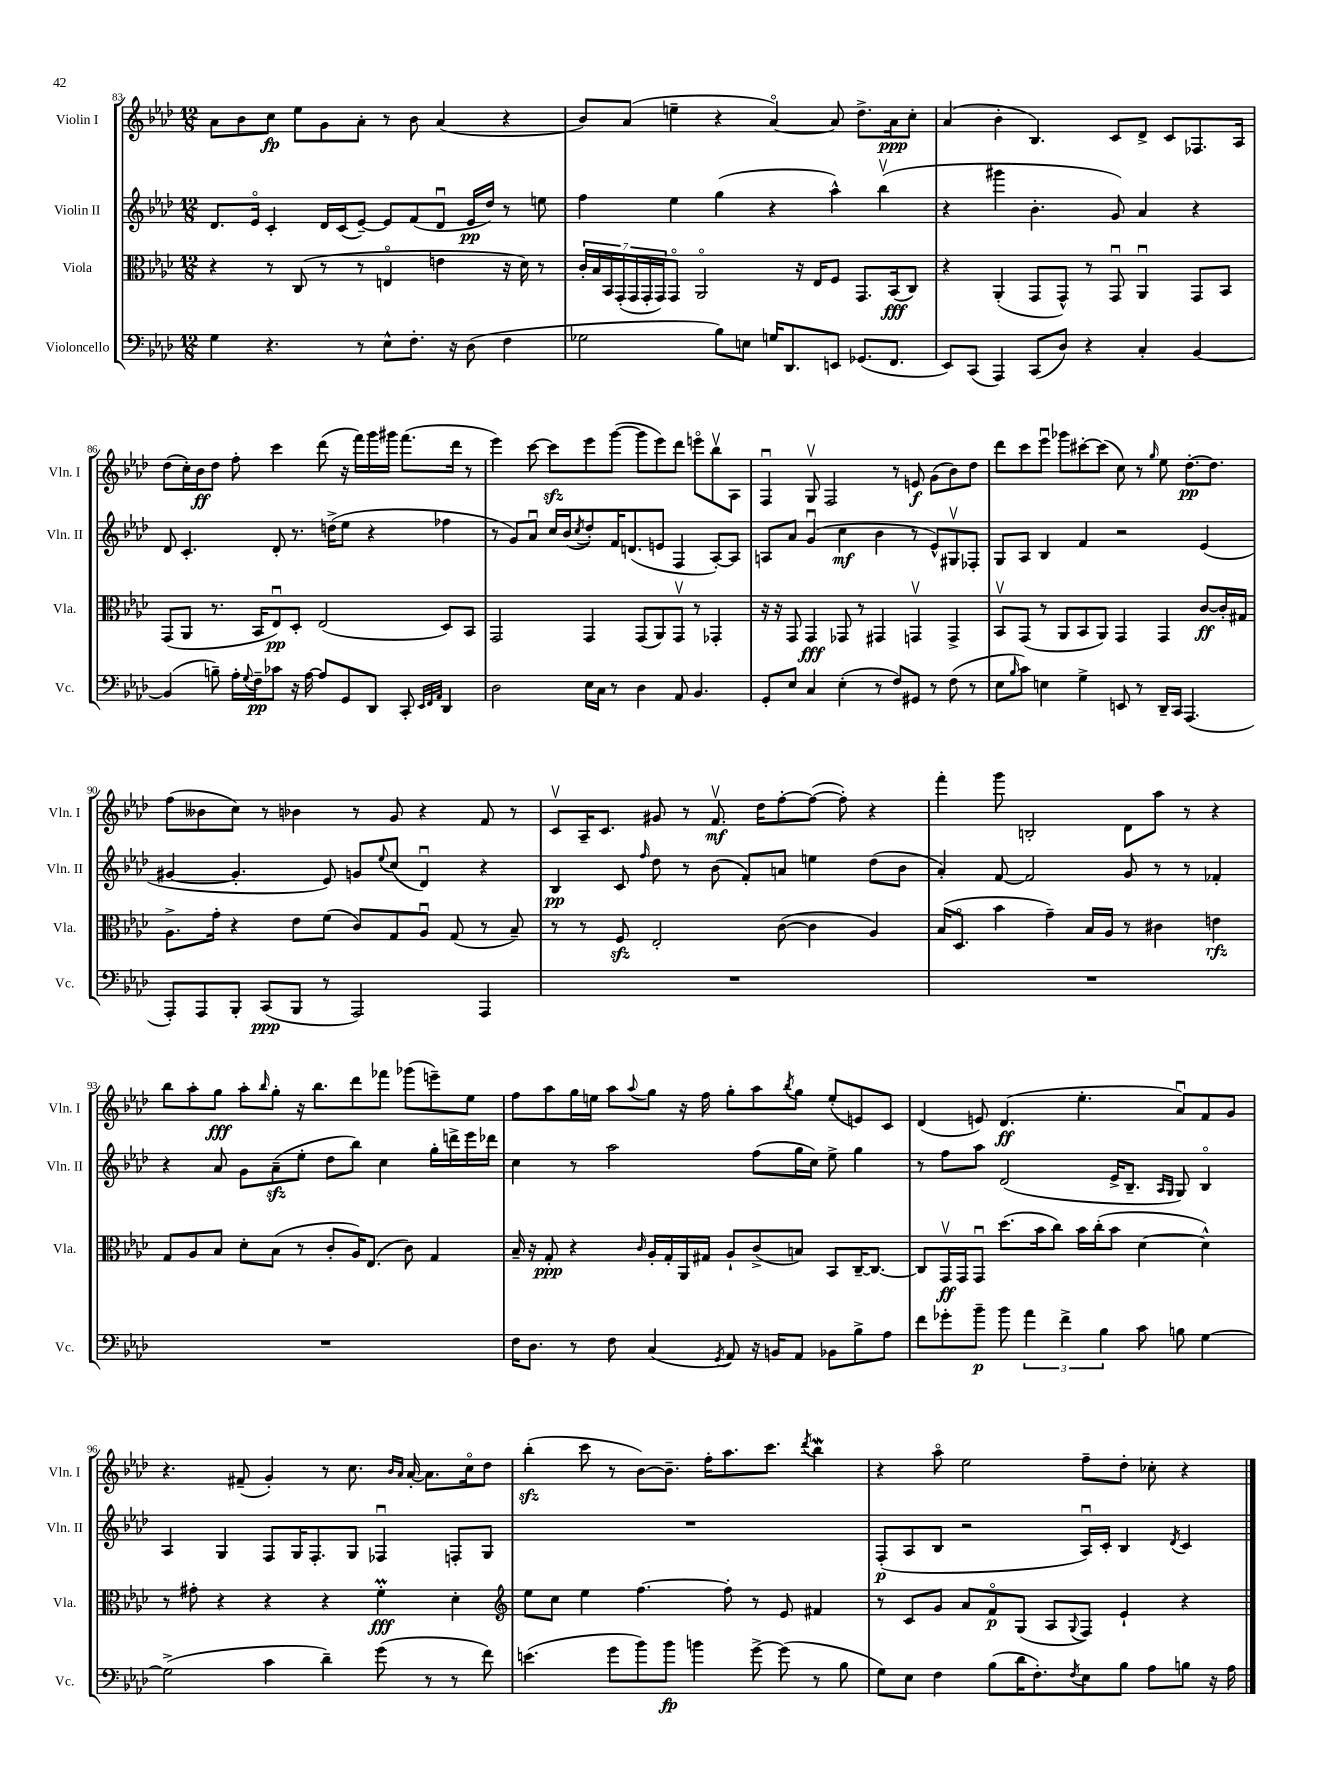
<<
\new StaffGroup <<
\new Staff = "s0" \with { instrumentName = "Violin I" shortInstrumentName = "Vln. I" } {
    \clef treble \key aes \major \numericTimeSignature \time 12/8
    aes'8 bes'8 c''8\fp ees''8 g'8 aes'8-. r8 bes'8 aes'4( r4 |
    bes'8) aes'8( e''4-- r4 aes'4~\flageolet) aes'8 des''8.-> aes'16\ppp c''8-. |
    aes'4( bes'4-. bes4.) c'8 des'8-> c'8 fes8. aes16 |
    des''8( c''16-.) bes'16\ff des''8 f''8-. c'''4 des'''8( r16 f'''16) g'''16 gis'''16 f'''8.( des'''16 r8 |
    ees'''4) c'''8~ c'''8\sfz ees'''8 g'''8~( g'''8 ees'''8) des'''8 e'''8\flageolet bes''8\upbow aes8 |
    f4\downbow g8\upbow f2 r8 e'8\f g'8( bes'8) des''8 |
    des'''8 c'''8 ees'''8\downbow ges'''8 cis'''8~-. cis'''8( c''8) r8 \grace { g''16 } ees''8 des''8.~-.\pp des''8. |
    f''8( beses'8 c''8) r8 bes'4 r8 g'8 r4 f'8 r8 |
    c'8\upbow aes16-- c'8. gis'8 r8 f'8.\upbow\mf des''16 f''8~-. f''8~( f''8-.) r4 |
    f'''4-. g'''8 b2-. des'8 aes''8 r8 r4 |
    bes''8 aes''8-. g''8\fff aes''8-. \grace { bes''16 } g''8-. r16 bes''8. des'''8 fes'''8 ges'''8( e'''8--) ees''8 |
    f''8 aes''8 g''16 e''16 aes''8 \appoggiatura { aes''8 } g''8 r16 f''16 g''8-. aes''8 \acciaccatura { bes''8 } g''8 e''8-.( e'8) c'8 |
    des'4( e'8) des'4.\ff( ees''4.-. aes'8\downbow) f'8 g'8 |
    r4. fis'8--( g'4-.) r8 c''8. \grace { bes'16 aes'16 } aes'16~-. aes'8. c''16\flageolet des''8 |
    bes''4-.\sfz( c'''8 r8 bes'8~) bes'8.-- f''16-. aes''8. c'''8. \acciaccatura { des'''8 } bes''4\mordent |
    r4 aes''8\flageolet ees''2 f''8-- des''8-. ces''8-. r4 \bar "|." |
}
\new Staff = "s1" \with { instrumentName = "Violin II" shortInstrumentName = "Vln. II" } {
    \clef treble \key aes \major \numericTimeSignature \time 12/8
    des'8. ees'16\flageolet c'4-. des'16 c'16( ees'8~--) ees'8 f'8( des'8\downbow ees'16\pp des''16) r8 e''8 |
    f''4 ees''4 g''4( r4 aes''4-^) bes''4\upbow( |
    r4 gis'''4 bes'4.-. g'8) aes'4 r4 |
    des'8 c'4.-. des'8-. r8. d''16->( ees''8 r4 fes''4 |
    r8 g'8) aes'8\downbow c''16 bes'16( \acciaccatura { c''8 } des''8-.) f'16 d'8.( e'8 f4 aes8~-.) aes8 |
    a8 aes'8 g'4\downbow( c''4\mf bes'4 r8 ees'8-^) gis8\upbow fes8-. |
    g8 aes8 bes4 f'4 r2 ees'4( |
    gis'4~ gis'4.-. ees'8) g'8 \appoggiatura { ees''8 } c''8( des'4\downbow) r4 |
    bes4\pp c'8 \grace { f''16 } des''8 r8 bes'8( f'8-.) a'8 e''4 des''8( bes'8 |
    aes'4-.) f'8~ f'2 g'8 r8 r8 fes'4-. |
    r4 aes'8 g'8 aes'8--\sfz( ees''8-. des''8 bes''8) c''4 g''16-. d'''16-> ees'''16 des'''16 |
    c''4 r8 aes''2 f''8( g''16 c''16) ees''8-> g''4 |
    r8 f''8 aes''8 des'2( ees'16-> bes8.-- \grace { aes16 g16 } g8) bes4\flageolet |
    aes4 g4 f8 g16 f8.-. g8 fes4\downbow f8-. g8 |
    R1. |
    f8-.\p( aes8 bes8 r2 aes16\downbow) c'16-. bes4 \acciaccatura { des'8 } c'4 \bar "|." |
}
\new Staff = "s2" \with { instrumentName = "Viola" shortInstrumentName = "Vla." } {
    \clef alto \key aes \major \numericTimeSignature \time 12/8
    r4 r8 c8( r8 r8 e4\flageolet e'4 r16 des'16) r8 |
    \tuplet 7/4 { c'16-. bes16 bes,16 g,16-.( g,16 g,16-. g,16) } g,8\flageolet aes,2\flageolet r16 ees16 f8 g,8. bes,16\fff( c8) |
    r4 aes,4-.( g,8 g,8-^) r8 g,8\downbow aes,4\downbow g,8 bes,8 |
    g,8( aes,8 r8. bes,16 ees8\downbow\pp) des8-. ees2( des8) bes,8 |
    g,2 g,4 g,8( aes,8) g,8\upbow r8 ges,4-. |
    r16 r16 g,8 g,4\fff ges,8 r8 gis,4 g,4\upbow g,4-> |
    bes,8\upbow g,8( r8 aes,8 bes,8 aes,8) g,4 g,4 c'8~\ff c'16-. gis16 |
    aes8.-> g'16-. r4 ees'8 f'8( c'8) g8 aes8\downbow g8( r8 bes8--) |
    r8 r8 f8\sfz ees2-. c'8~( c'4 aes4) |
    bes16( des8.\flageolet bes'4 g'4--) bes16 aes16 r8 cis'4 e'4\rfz |
    g8 aes8 bes8 des'8-. bes8( r8 c'8-. aes16) ees8.( c'8) g4 |
    bes16-- r16 g8-.\ppp r4 \grace { c'16 } aes16-. g16-. aes,16 gis16 aes8-! c'8->( b8) bes,8 c16~-- c8.~ |
    c8 g,16\upbow\ff g,16 g,8\downbow des''8.( bes'16 c''8) bes'16 c''16-.( bes'8 des'4~ des'4-^) |
    r8 gis'8-. r4 r4 r4 f'4-.\prall\fff des'4-. |
    \clef treble ees''8 c''8 ees''4 f''4.~ f''8-. r8 ees'8 fis'4 |
    r8 c'8 g'8 aes'8 f'8\flageolet\p g8( aes8 \appoggiatura { g8 } f8) ees'4-! r4 \bar "|." |
}
\new Staff = "s3" \with { instrumentName = "Violoncello" shortInstrumentName = "Vc." } {
    \clef bass \key aes \major \numericTimeSignature \time 12/8
    g4 r4. r8 ees8-^ f8.-. r16 des8( f4 |
    ges2 bes8) e8 g16 des,8. e,8 ges,8.( f,8. |
    ees,8) c,8( aes,,4) c,8( des8) r4 c4-. bes,4~ |
    bes,4( b8--) aes16-. \appoggiatura { g8 } f16--\pp ces'8 r16 aes16~ aes8 g,8 des,8 c,8-. \grace { ees,32 f,32 aes,32 } des,4 |
    des2 ees16 c16 r8 des4 aes,8 bes,4. |
    g,8-. ees8 c4 ees4-.( r8 f8) gis,8 r8 f8( r8 |
    ees8 \grace { bes16 } c'8) e4 g4-> e,8 r8 des,16-- c,16 aes,,4.( |
    aes,,8-.) aes,,8 bes,,8-. c,8\ppp( bes,,8 r8 aes,,2) aes,,4 |
    R1. |
    R1. |
    R1. |
    f16 des8. r8 f8 c4( \acciaccatura { g,8 } aes,8) r16 b,16 aes,8 bes,8 bes8-> aes8 |
    f'8 ges'8-. bes'8--\p bes'8 \tuplet 3/2 { aes'4 f'4-> bes4 } c'8 b8 g4~ |
    g2->( c'4 des'4--) g'8( r8 r8 f'8) |
    e'4.( g'8 bes'8) bes'8\fp b'4 g'8~-> g'8( r8 bes8 |
    g8) ees8 f4 bes8( des'16 f8.-.) \acciaccatura { f8 } ees8 bes8 aes8 b8 r16 aes16 \bar "|." |
}
>>
>>
\layout { \context { \Score currentBarNumber = #83 } }
